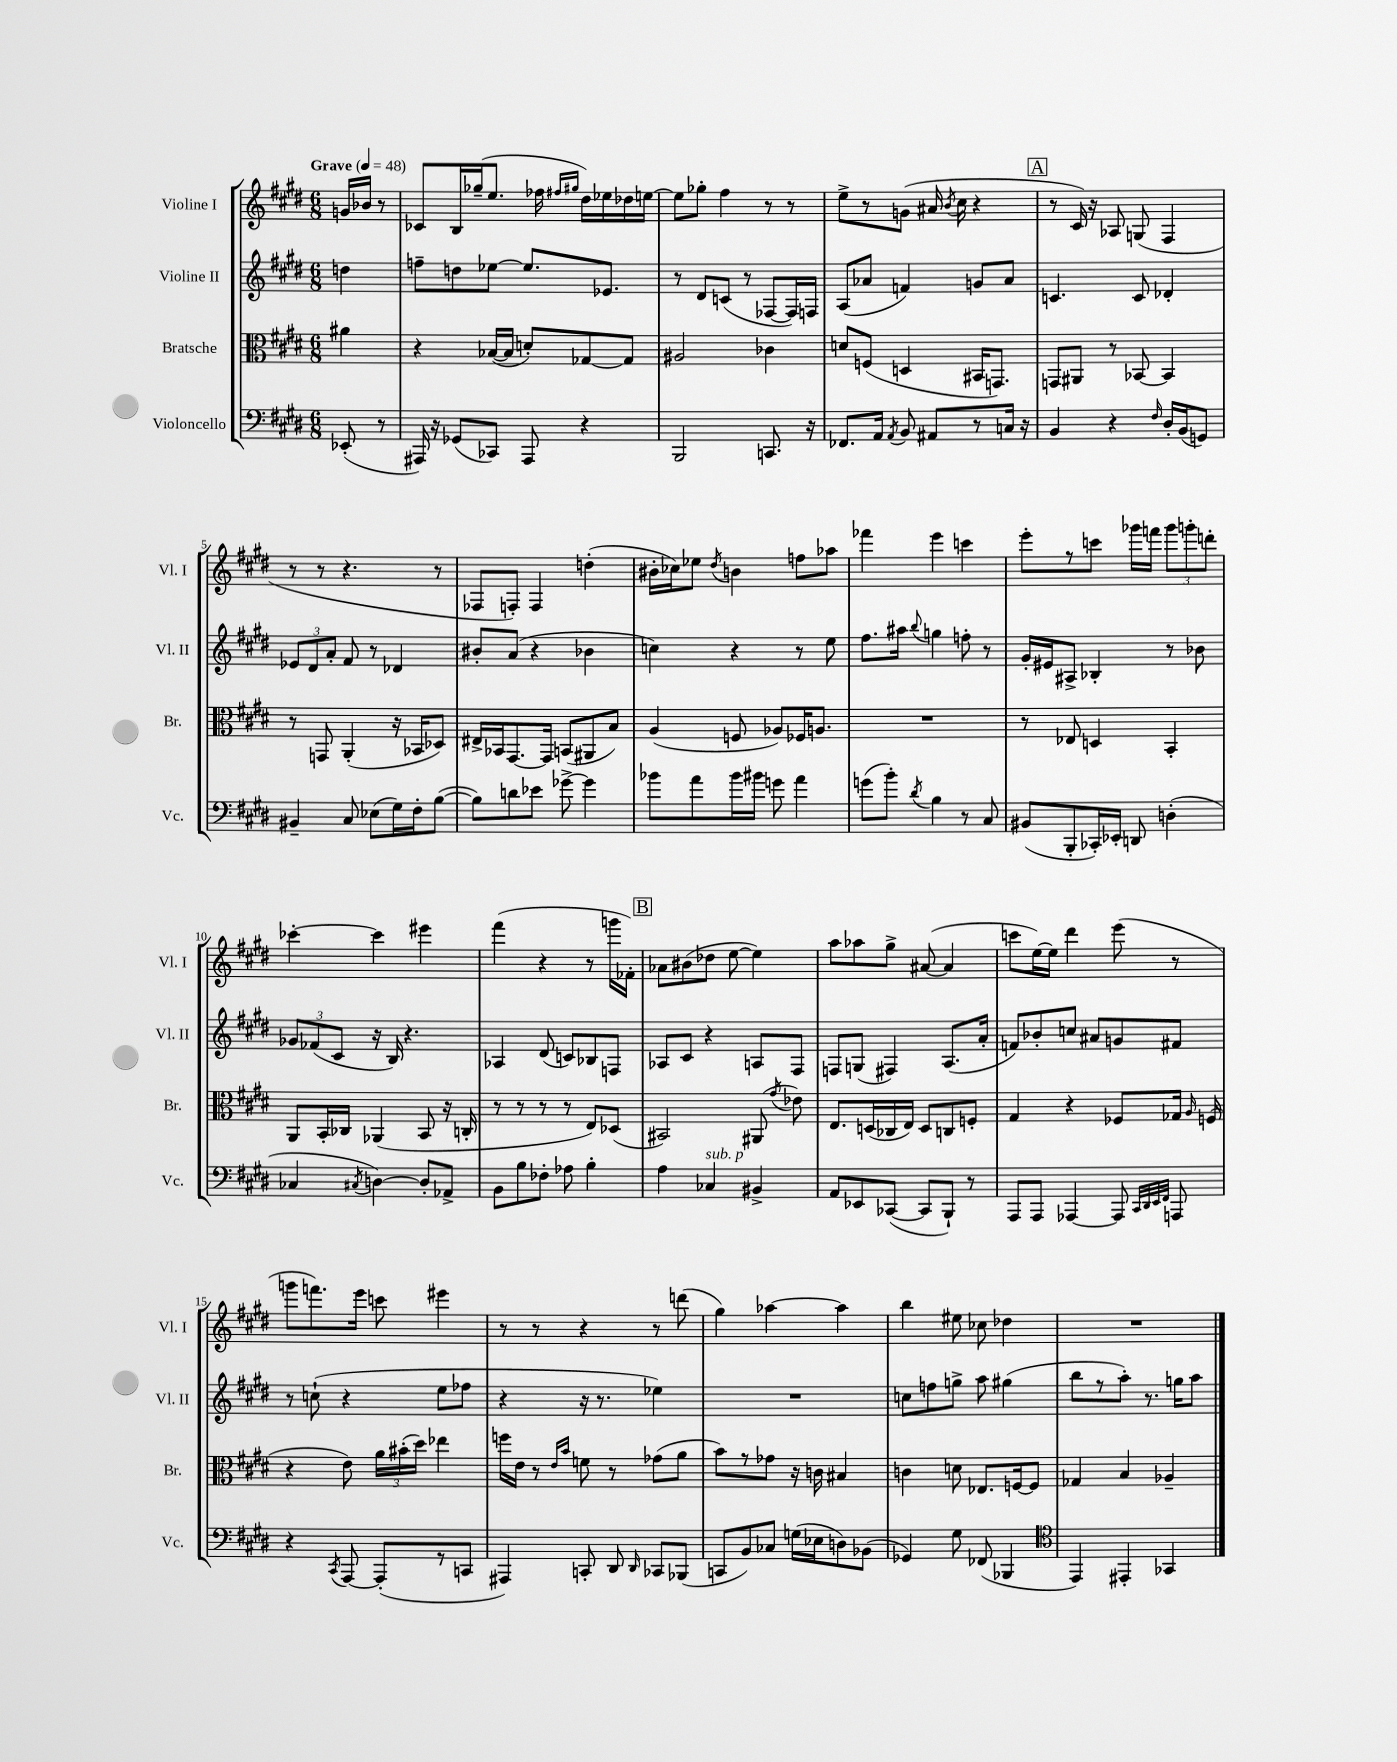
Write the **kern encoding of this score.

**kern	**kern	**kern	**kern
*staff4	*staff3	*staff2	*staff1
*clefF4	*clefC3	*clefG2	*clefG2
*k[f#c#g#d#]	*k[f#c#g#d#]	*k[f#c#g#d#]	*k[f#c#g#d#]
*M6/8	*M6/8	*M6/8	*M6/8
*MM48	*MM48	*MM48	*MM48
(8EE-'	4a#	4dd	16g
.	.	.	16b-
8r	.	.	8r
=	=	=	=
16AAA#)	4r	8ff~	8c-
16r	.	.	.
(8GG-	.	8dd	16B
.	.	.	(16gg-~
8CC-)	([16B-	[8ee-	8.ee
.	16B-]	.	.
8AAA#	8d')	8.ee-]	.
.	.	.	16ff-
.	.	.	16qqff#
.	.	.	16qqgg#
4r	[8G-	.	16dd#)
.	.	8.e-	16ee-
.	8G-]	.	16dd-
.	.	.	[16ee
=	=	=	=
2BBB	2A#	8r	8ee]
.	.	8d#	8gg-'
.	.	(8c	4ff#
.	.	8r	.
8.CC	4c-	[8F-	8r
.	.	16F-])	8r
16r	.	16F	.
=	=	=	=
8.FF-	8d	(8A	8ee^
.	(8F	8a-	8r
16AA	.	.	.
8qAA	.	.	.
8BB	4D	4f)	(8g
8AA#	.	.	16a#
.	.	.	8qb
.	.	.	16cc#
8r	16BB#	8g	4r
.	8.GG)	.	.
16C	.	8a-	.
16r	.	.	.
=	=	=	=
4BB	8GG	4.c	8r
.	8AA#	.	16c#)
.	.	.	16r
4r	8r	.	8A-
.	[8BB-	8c	(8G
16qqF#	.	.	.
16D#'	4BB-]	4d-'	4F#
(16BB	.	.	.
8GG)	.	.	.
=	=	=	=
4BB#~	8r	12e-	8r
.	.	12d#	.
.	8GG	.	8r
.	.	12a'	.
8C#	(4AA'	8f#	4.r
(8E-	.	8r	.
16G#)	16r	4d-	.
16F#'	16BB-	.	.
([8B	8D-)	.	8r
=	=	=	=
8B])	16E#^	8b#'	8F-
.	16BB-	.	.
8d	[8.GG#	(8a	8F')
8e-	.	4r	4F
.	16GG#]	.	.
[8g-^	(8BB	.	.
4g-]	8AA#	4b-	(4dd'
.	8B)	.	.
=	=	=	=
8b-	(4A	4cc)	16b#'
.	.	.	16cc-)
8a	.	.	8ee-
.	.	.	8qdd#
16b-	8F	4r	4b
16b#	.	.	.
8g	8A-)	.	.
4a	16F-	8r	8ff
.	8.A	.	.
.	.	8ee	8aa-
=	=	=	=
(8g	2.r	8.ff#	4fff-
8b')	.	.	.
.	.	16aa#	.
8qd#	.	8qqbb	.
4B	.	4gg	4eee
8r	.	8ff'	4ccc
8C#	.	8r	.
=	=	=	=
(8BB#	8r	16g#'	8eee'
.	.	16e#	.
8BBB'	8E-	8A#^	8r
16CC-')	4D	4B-'	8ccc
16EE-'	.	.	.
8DD	.	.	16ggg-
.	.	.	16fff
(4D'	4BB'	8r	12ggg-
.	.	.	12ggg'
.	.	8b-	.
.	.	.	12ddd'
=	=	=	=
4C-	8AA	12g-	[4ccc-'
.	.	(12f-	.
.	16BB'	.	.
.	.	12c#	.
.	16C-	.	.
8qC#	.	.	.
[4D)	(4AA-	16r	4ccc-]
.	.	16B)	.
.	.	4.r	.
8D']	8BB	.	4eee#
8AA-^	16r	.	.
.	16C'	.	.
=	=	=	=
8BB	8r	4A-	(4fff#
8B	8r	.	.
8F-'	8r	(8d#	4r
8A-	8r	8c)	.
4B'	8E)	8B-	8r
.	(8D-	8F	16ggg
.	.	.	16f-')
=	=	=	=
4A	2BB#)	8A-	8a-
.	.	8c#	(8b#
4C-	.	4r	8dd-
.	.	.	[8ee
4BB#^	(8AA#	8A	4ee])
.	8qg#	.	.
.	8e-)	8F#	.
=	=	=	=
8AA	8.E	8F	8aa
8EE-	.	(8G	8aa-
.	(16D	.	.
([8CC-	16C-	4F#)	8gg#^
.	16E)	.	.
8CC-]	8D	.	([8a#
8BBB`)	8C	(8.A	4a#]
8r	8F'	.	.
.	.	16a'	.
=	=	=	=
8AAA	4G#	8f)	8ccc
8AAA	.	8b-'	[16ee)
.	.	.	16ee]
[4AAA-	4r	8cc	4ddd#
.	.	8a#	.
8AAA-]	8F-	8g	(8eee
32qqCC#	.	.	.
32qqDD#	.	.	.
32qqEE	.	.	.
32qqFF#	.	.	.
8AAA	16G-	8f#	8r
.	16qqA	.	.
.	(16F	.	.
=	=	=	=
4r	4r	8r	8ggg
.	.	(8cc`	8.fff)
8qCC#	.	.	.
[8AAA	8e)	4r	.
.	.	.	16eee
(8AAA']	24a	.	8ccc
.	(24b#'	.	.
.	24dd#)	.	.
8r	4ee-	8ee	4eee#
8CC	.	8ff-	.
=	=	=	=
4AAA#)	16ff	4r	8r
.	16e	.	.
.	8r	.	8r
.	16qqe	.	.
.	16qqb	.	.
8CC'	8f	16r	4r
.	.	8.r	.
8DD#	8r	.	.
16qqDD#	.	.	.
8CC-	(8g-	4ee-)	8r
(8BBB-	8a	.	(8ddd
=	=	=	=
8CC	8b)	2.r	4gg#)
8BB)	8r	.	.
8C-	8g-	.	[4aa-
(16G	16r	.	.
16E-	16c	.	.
8D)	4B#	.	4aa-]
(8BB-	.	.	.
=	=	=	=
4GG-)	4c	8cc	4bb
.	.	8ff	.
8G#	8d	8gg^	8ee#
(8FF-	8.E-	8aa	8cc-
4BBB-	.	(4gg#	4dd-
.	[16F	.	.
.	8F]	.	.
=	=	=	=
*clefC4	*	*	*
4EE)	4G-	8bb	2.r
.	.	8r	.
4EE#'	4B	8aa')	.
.	.	8.r	.
4GG-	4A-~	.	.
.	.	16gg	.
.	.	8aa	.
==	==	==	==
*-	*-	*-	*-
